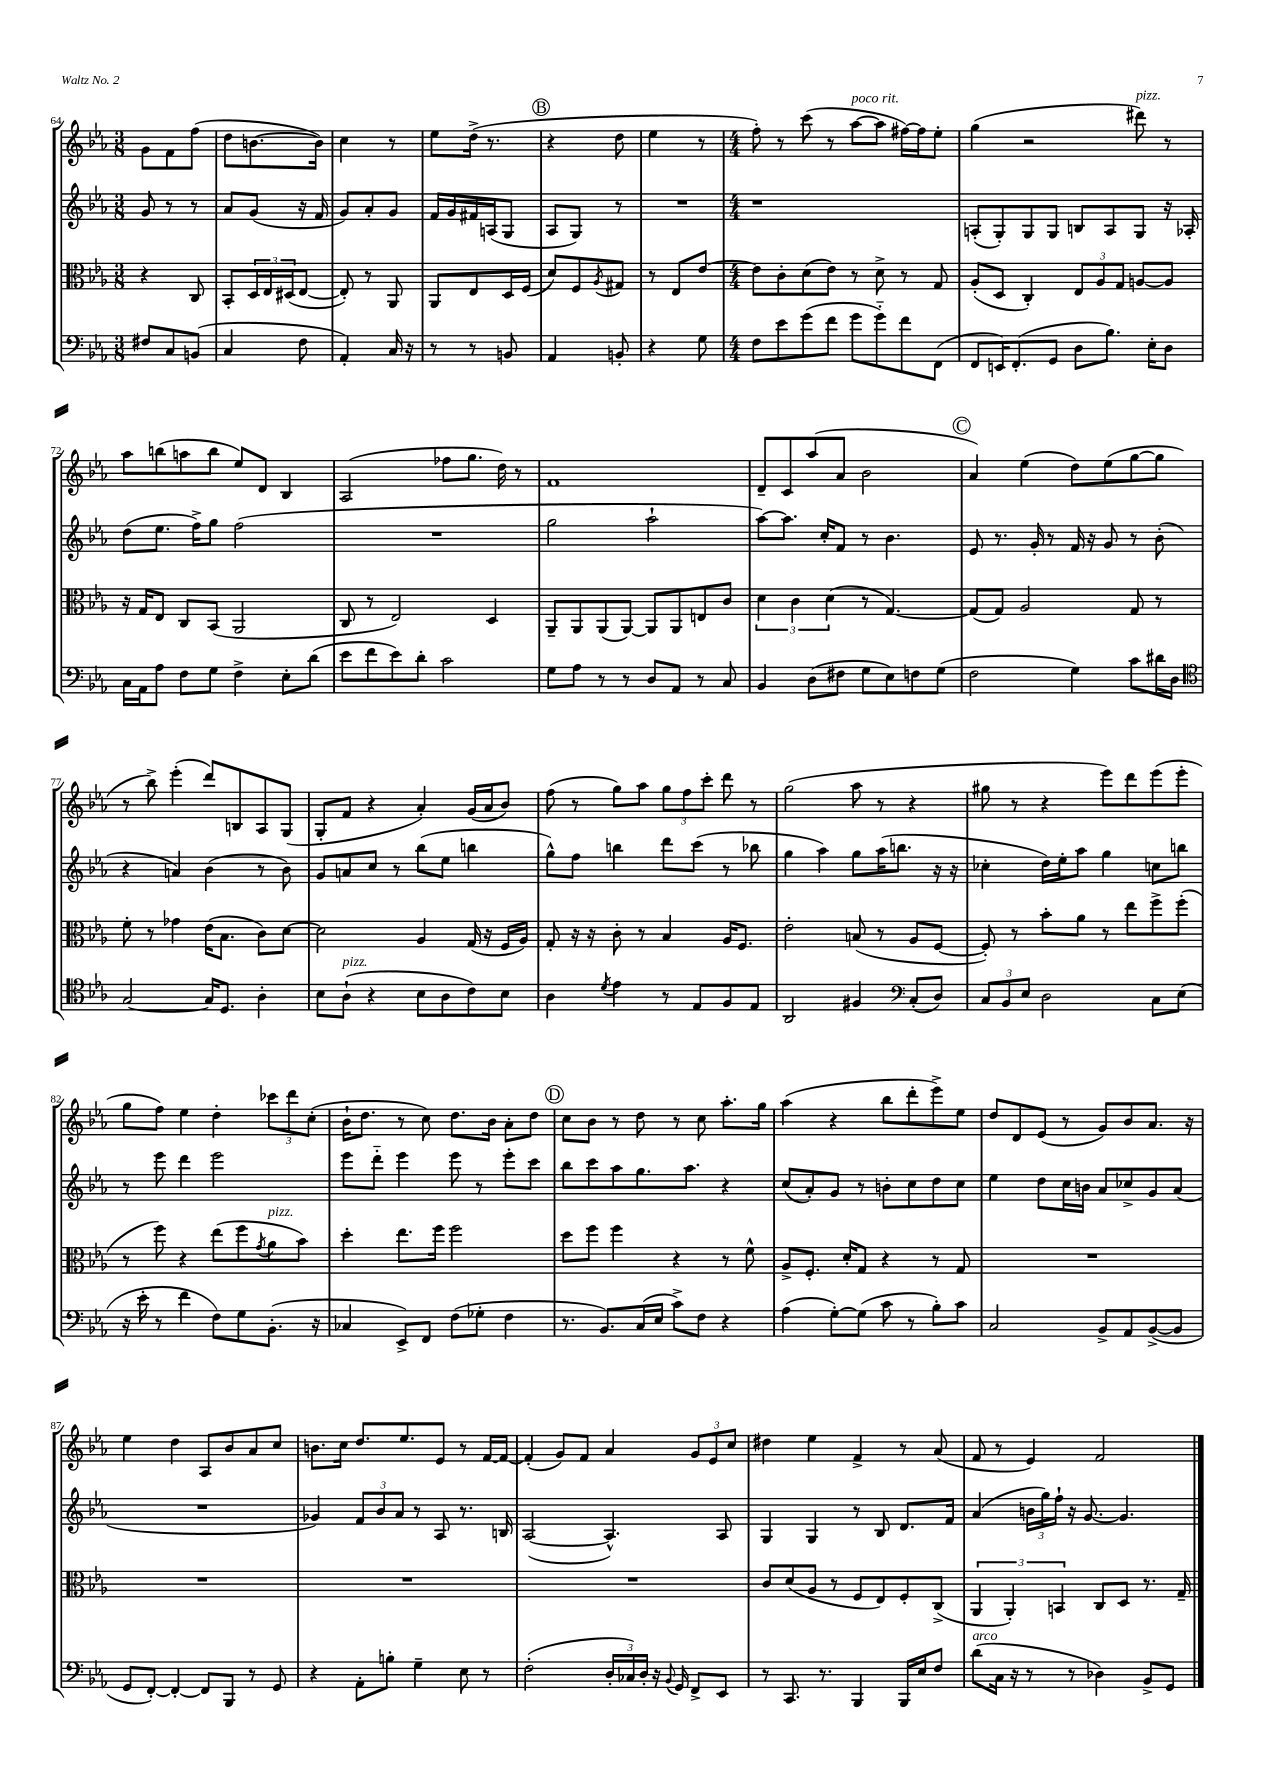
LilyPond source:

<<
\new StaffGroup <<
\new Staff = "s0" {
    \clef treble \key ees \major \numericTimeSignature \time 3/8
    g'8 f'8 f''8( |
    d''8 b'8.~ b'16) |
    c''4 r8 |
    ees''8 d''16->( r8. |
    \mark \markup { \circle "B" } r4 d''8 |
    ees''4 r8 |
    \numericTimeSignature \time 4/4 f''8-.) r8 c'''8( r8 aes''8~^\markup { \italic "poco rit." } aes''8 fis''16~) fis''16 ees''8-. |
    g''4( r2 dis'''8^\markup { \italic "pizz." }) r8 |
    aes''8 b''8( a''8 b''8 ees''8) d'8 bes4 |
    aes2( fes''8 g''8. d''16) r8 |
    f'1 |
    d'8-- c'8 aes''8( aes'8 bes'2 |
    \mark \markup { \circle "C" } aes'4) ees''4( d''8) ees''8( g''8~ g''8 |
    r8 bes''8->) ees'''4-.( d'''8) b8 aes8 g8( |
    g8-. f'8 r4 aes'4-.) g'16( aes'16 bes'8) |
    f''8( r8 g''8) aes''8 \tuplet 3/2 { g''8 f''8 c'''8-. } d'''8 r8 |
    g''2( aes''8 r8 r4 |
    gis''8 r8 r4 ees'''8) d'''8 ees'''8( ees'''8-. |
    g''8 f''8) ees''4 d''4-. \tuplet 3/2 { ces'''8 d'''8 c''8-.( } |
    bes'16-! d''8. r8 c''8) d''8. bes'16 aes'8-. d''8 |
    \mark \markup { \circle "D" } c''8 bes'8 r8 d''8 r8 c''8 aes''8.-. g''16 |
    aes''4( r4 bes''8 d'''8-. ees'''8->) ees''8 |
    d''8 d'8 ees'8( r8 g'8) bes'8 aes'8. r16 |
    ees''4 d''4 aes8 bes'8 aes'8 c''8 |
    b'8. c''16 d''8. ees''8. ees'8 r8 f'16~ f'16~ |
    f'4-.( g'8) f'8 aes'4 \tuplet 3/2 { g'8 ees'8 c''8 } |
    dis''4 ees''4 f'4-> r8 aes'8( |
    f'8 r8 ees'4) f'2 \bar "|." |
}
\new Staff = "s1" {
    \clef treble \key ees \major \numericTimeSignature \time 3/8
    g'8 r8 r8 |
    aes'8 g'8( r16 f'16 |
    g'8) aes'8-. g'8 |
    f'16 g'16 fis'16 a16( g8 |
    \mark \markup { \circle "B" } aes8 g8) r8 |
    R4. |
    \numericTimeSignature \time 4/4 r1 |
    a8-.( g8-.) g8 g8 b8 a8 g8 r16 aes16-. |
    d''8( ees''8. f''16->) g''8 f''2( |
    R1 |
    g''2 aes''2-! |
    aes''8~) aes''8. c''16-. f'8 r8 bes'4. |
    \mark \markup { \circle "C" } ees'8 r8. g'16-. r8 f'16 r16 g'8 r8 bes'8-.( |
    r4 a'4) bes'4( r8 bes'8) |
    g'8 a'8 c''8 r8 bes''8( ees''8 b''4 |
    g''8-^) f''8 b''4 d'''8 c'''8( r8 bes''8 |
    g''4 aes''4) g''8 aes''16( b''8. r16 r16 |
    ces''4-. d''16) ees''16-. aes''8 g''4 c''8 b''8 |
    r8 ees'''8 d'''4 ees'''2 |
    ees'''8 d'''8-_ ees'''4 ees'''8 r8 ees'''8-. c'''8 |
    \mark \markup { \circle "D" } bes''8 c'''8 aes''8 g''8. aes''8. r4 |
    c''8( aes'8-.) g'8 r8 b'8-. c''8 d''8 c''8 |
    ees''4 d''8 c''16 b'16 aes'8 ces''8-> g'8 aes'8( |
    R1 |
    ges'4) \tuplet 3/2 { f'8 bes'8 aes'8 } r8 aes8 r8. b16 |
    aes2~( aes4.-^) aes8 |
    g4 g4 r8 bes8 d'8. f'16 |
    aes'4( \tuplet 3/2 { b'16 g''16) f''16-! } r16 g'8.~ g'4. \bar "|." |
}
\new Staff = "s2" {
    \clef alto \key ees \major \numericTimeSignature \time 3/8
    r4 c8 |
    bes,8-. \tuplet 3/2 { d16 ees16 dis16( } ees8~ |
    ees8-.) r8 aes,8 |
    aes,8 ees8 d16 f16( |
    \mark \markup { \circle "B" } d'8) f8 \acciaccatura { aes8 } gis8 |
    r8 ees8 ees'8~ |
    \numericTimeSignature \time 4/4 ees'8 c'8-. d'8( ees'8) r8 d'8-> r8 g8 |
    aes8-.( d8 c4-.) \tuplet 3/2 { ees8 aes8 g8 } a8~ a8 |
    r16 g16 ees8 c8 bes,8( aes,2 |
    c8 r8 ees2) d4 |
    aes,8-- aes,8 aes,8( aes,8~) aes,8 aes,8 e8 c'8 |
    \tuplet 3/2 { d'4 c'4 d'4( } r8 g4.~) |
    \mark \markup { \circle "C" } g8( g8) aes2 g8 r8 |
    f'8-. r8 ges'4 ees'16( bes8. c'8) d'8~ |
    d'2 aes4 g16( r16 f16 aes16) |
    g8-. r16 r16 c'8-. r8 bes4 aes16 f8. |
    ees'2-. b8( r8 aes8 f8~ |
    f8-.) r8 bes'8-. aes'8 r8 ees''8 f''8-> f''8-.( |
    r8 f''8) r4 ees''8( f''8 \acciaccatura { g'8 } aes'8^\markup { \italic "pizz." } bes'8) |
    d''4-. ees''8. f''16 f''2 |
    \mark \markup { \circle "D" } d''8 f''8 f''4 r4 r8 f'8-^ |
    aes8-> f8.-. d'16-. g8 r4 r8 g8 |
    R1 |
    R1 |
    R1 |
    R1 |
    c'8 d'8( aes8 r8 f8 ees8) f8-. c8->( |
    \tuplet 3/2 { aes,4 aes,4-.) b,4 } c8 d8 r8. g16-- \bar "|." |
}
\new Staff = "s3" {
    \clef bass \key ees \major \numericTimeSignature \time 3/8
    fis8 c8 b,8( |
    c4 f8 |
    aes,4-.) c16 r16 |
    r8 r8 b,8 |
    \mark \markup { \circle "B" } aes,4 b,8-. |
    r4 g8 |
    \numericTimeSignature \time 4/4 f8 ees'8 g'8( f'8 g'8 g'8-_) f'8 f,8( |
    f,8 e,16) f,8.-.( g,8 d8 bes8.) ees16-. d8 |
    c16 aes,16 aes8 f8 g8 f4-> ees8-. d'8( |
    ees'8 f'8 ees'8) d'8-. c'2 |
    g8 aes8 r8 r8 d8 aes,8 r8 c8 |
    bes,4 d8( fis8 g8 ees8) f8 g8( |
    \mark \markup { \circle "C" } f2 g4) c'8 dis'16 d16 |
    \clef tenor g2~ g16 d8. aes4-. |
    bes8 aes8-!^\markup { \italic "pizz." }( r4 bes8 aes8 c'8) bes8 |
    aes4 \acciaccatura { d'8 } ees'4 r8 ees8 f8 ees8 |
    aes,2 fis4 \clef bass c8-.( d8) |
    \tuplet 3/2 { c8 bes,8 ees8 } d2 c8 ees8( |
    r16 ees'16-. r8 f'4 f8) g8 bes,8.-.( r16 |
    ces4 ees,8->) f,8 f8( ges8-. f4 |
    \mark \markup { \circle "D" } r8. bes,8.) c16( ees16 c'8->) f8 r4 |
    aes4( g8~-.) g8( c'8 r8 bes8-.) c'8 |
    c2 bes,8-> aes,8 bes,8~->( bes,8 |
    g,8 f,8~-.) f,4~-. f,8 bes,,8 r8 g,8 |
    r4 aes,8-. b8-. g4-- ees8 r8 |
    f2-.( \tuplet 3/2 { d16-. ces16) d16-. } r16 \appoggiatura { bes,8 } g,16 f,8-> ees,8 |
    r8 c,8. r8. bes,,4 bes,,16 ees16 f8 |
    d'8^\markup { \italic "arco" }( c16 r16 r8 r8 des4) bes,8-> g,8 \bar "|." |
}
>>
>>
\layout { \context { \Score currentBarNumber = #64 } }
